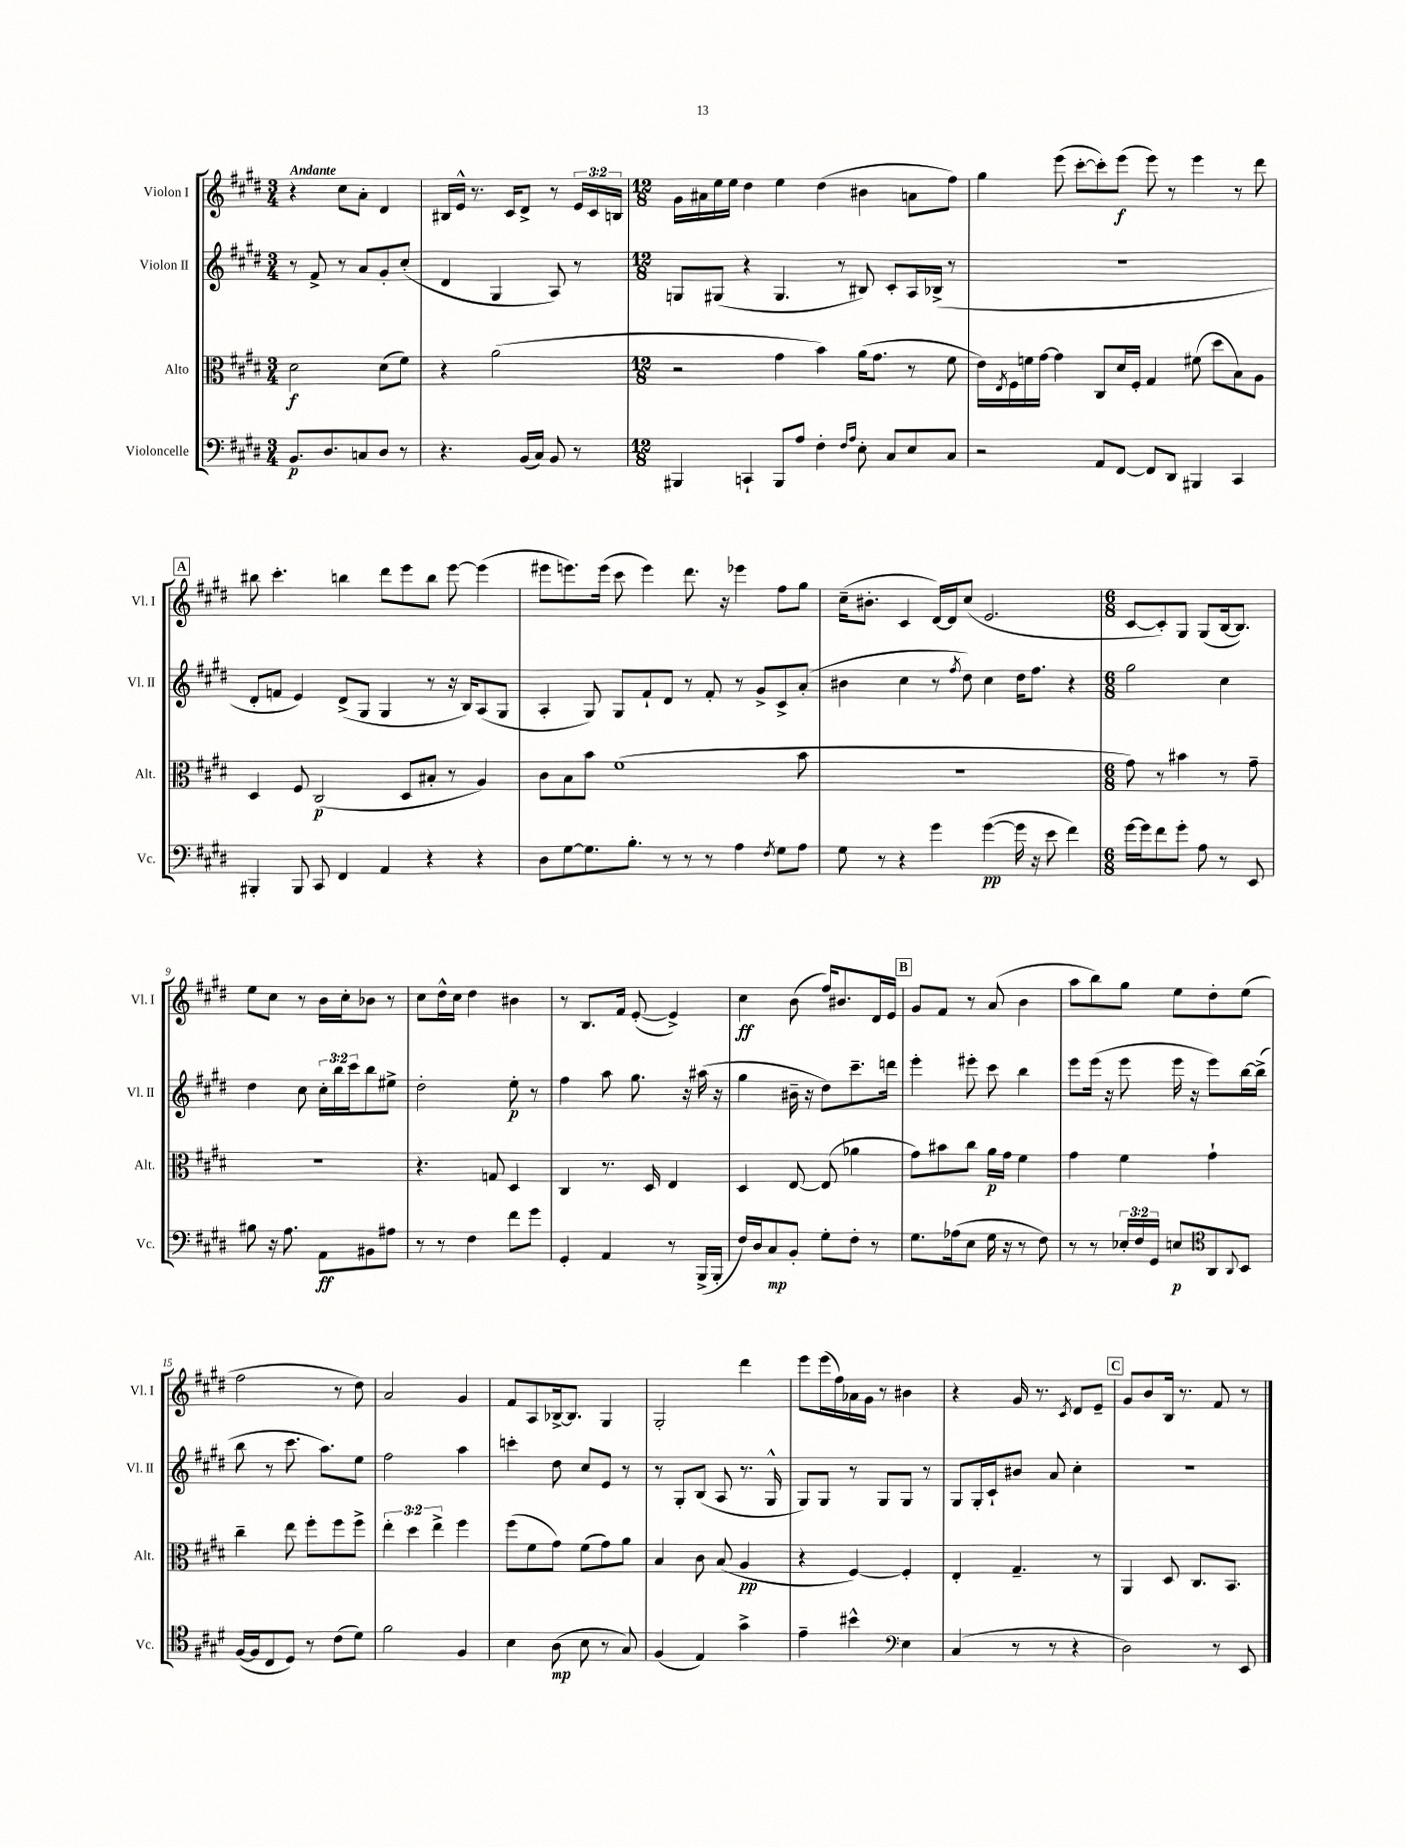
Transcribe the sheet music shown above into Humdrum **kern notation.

**kern	**dynam	**kern	**dynam	**kern	**dynam	**kern	**dynam
*part4	*part4	*part3	*part3	*part2	*part2	*part1	*part1
*staff4	*staff4	*staff3	*staff3	*staff2	*staff2	*staff1	*staff1
*I"Violoncelle	*	*I"Alto	*	*I"Violon II	*	*I"Violon I	*
*I'Vc.	*	*I'Alt.	*	*I'Vl. II	*	*I'Vl. I	*
*clefF4	*	*clefC3	*	*clefG2	*	*clefG2	*
*k[f#c#g#d#]	*	*k[f#c#g#d#]	*	*k[f#c#g#d#]	*	*k[f#c#g#d#]	*
*M3/4	*	*M3/4	*	*M3/4	*	*M3/4	*
=1	=1	=1	=1	=1	=1	=1	=1
!	!	!	!	!	!	!LO:TX:a:B:t=Andante	!
8.BB/L	p	2d#\	f	8r	.	4r	.
.	.	.	.	8f#^/	.	.	.
8.D#/	.	.	.	.	.	.	.
.	.	.	.	8r	.	8cc#\L	.
8Cn/	.	.	.	8a/L	.	8a'\J	.
8D#/J	.	(8d#\L	.	8g#'/	.	4d#/	.
8r	.	8f#\J)	.	(8cc#'/J	.	.	.
=2	=2	=2	=2	=2	=2	=2	=2
4.r	.	4r	.	4d#/	.	16B#X/LL	.
.	.	.	.	.	.	16e^^/JJ	.
.	.	.	.	.	.	8.r	.
.	.	(2a\	.	4G#/	.	.	.
.	.	.	.	.	.	16c#/KL	.
(16BB/LL	.	.	.	.	.	8d#^/J	.
16C#/JJ)	.	.	.	.	.	.	.
8BB/	.	.	.	8A/)	.	8r	.
8r	.	.	.	8r	.	24e/LL	.
.	.	.	.	.	.	24c#/	.
.	.	.	.	.	.	24Bn/JJ	.
=3	=3	=3	=3	=3	=3	=3	=3
*M12/8	*	*M12/8	*	*M12/8	*	*M12/8	*
4BBB#X/	.	2r	.	8Gn/L	.	16g#\LL	.
.	.	.	.	.	.	16a#X\	.
.	.	.	.	(8G#X/J	.	16ee\	.
.	.	.	.	.	.	16ee\JJ	.
4CCn`/	.	.	.	4r	.	4dd#\	.
8BBB#/L	.	4g#\	.	4.G#/	.	4ee\	.
8A/J	.	.	.	.	.	.	.
4F#'\	.	4b\)	.	.	.	(4dd#\	.
.	.	.	.	8r	.	.	.
16qqF#/LL	.	.	.	.	.	.	.
16qqA/JJ	.	.	.	.	.	.	.
8E'\	.	(16a\KL	.	8B#X/)	.	4b#X\	.
.	.	8.g#\J	.	.	.	.	.
8C#/L	.	.	.	8c#'/L	.	.	.
8E/	.	8r	.	16A/L	.	8an\L	.
.	.	.	.	(16B-X^/JJ	.	.	.
8C#/J	.	8f#\	.	8r	.	8ff#\J)	.
=4	=4	=4	=4	=4	=4	=4	=4
2r	.	16e\LL)	.	1.r	.	4gg#\	.
.	.	8qE/	.	.	.	.	.
.	.	16F#\	.	.	.	.	.
.	.	16fn\	.	.	.	.	.
.	.	[16g#\JJ	.	.	.	.	.
.	.	4g#\]	.	.	.	(8eee\	.
.	.	.	.	.	.	[8ccc#'\L	.
8AA/L	.	8C#/L	.	.	.	8ccc#'\])	.
[8FF#/J	.	16d#/L	.	.	.	(8eee\J	f
.	.	16F#'/JJ	.	.	.	.	.
8FF#/L]	.	4G#/	.	.	.	8eee\)	.
8DD#/J	.	.	.	.	.	8r	.
4BBB#X/	.	(8f#X\	.	.	.	4eee\	.
.	.	8dd#\L	.	.	.	.	.
4CC#/	.	8B\)	.	.	.	8r	.
.	.	8A\J	.	.	.	8ddd#\	.
!!LO:LB:g=z
!!LO:REH:place=s1:t=A
=5	=5	=5	=5	=5	=5	=5	=5
4BBB#X'/	.	4D#/	.	8d#'/L	.	8bb#X\	.
.	.	.	.	8fn/J	.	4.ccc#'\	.
8BBB#/	.	8F#/	.	4e/)	.	.	.
8CC#/	.	(2C#/	p	.	.	.	.
4FF#/	.	.	.	(8d#^/L	.	4bbn\	.
.	.	.	.	8G#/J	.	.	.
4AA/	.	.	.	4G#/	.	8ddd#\L	.
.	.	8D#/L	.	.	.	8eee\	.
4r	.	8B#X'/J	.	8r	.	8bb\J	.
.	.	8r	.	16r	.	[8eee\	.
.	.	.	.	16B/KL)	.	.	.
4r	.	4A/)	.	(8A/	.	(4eee\]	.
.	.	.	.	8G#/J	.	.	.
=6	=6	=6	=6	=6	=6	=6	=6
8D#\L	.	8c#\L	.	4A'/	.	8eee#X\L	.
[8G#\	.	8B\	.	.	.	8.eeen\)	.
8.G#\]	.	8b\J	.	8G#/)	.	.	.
.	.	.	.	.	.	(16eee\Jk	.
.	.	(1f#	.	8G#/L	.	8ccc#\	.
8.B'\J	.	.	.	.	.	.	.
.	.	.	.	8f#`/	.	4eee\)	.
8r	.	.	.	8d#/J	.	.	.
8r	.	.	.	8r	.	8.ddd#\	.
8r	.	.	.	8f#'/	.	.	.
.	.	.	.	.	.	16r	.
4A\	.	.	.	8r	.	4eee-X\	.
.	.	.	.	8g#^/L	.	.	.
8qF#/	.	.	.	.	.	.	.
8G#\L	.	.	.	8c#^/	.	8ff#\L	.
8A\J	.	8b\	.	(8a'/J	.	8gg#\J	.
=7	=7	=7	=7	=7	=7	=7	=7
8G#\	.	1.r	.	4b#X\	.	(16cc#~\KL	.
.	.	.	.	.	.	8.b#X'\J	.
8r	.	.	.	.	.	.	.
4r	.	.	.	4cc#\	.	4c#/	.
4g#\	.	.	.	8r	.	[16d#/LL)	.
.	.	.	.	.	.	16d#/J]	.
.	.	.	.	8qff#/	.	.	.
.	.	.	.	8dd#\)	.	(8cc#/J	.
([4g#\	pp	.	.	4cc#\	.	2.e/	.
16g#\]	.	.	.	16dd#\KL	.	.	.
16r	.	.	.	8.ff#\J	.	.	.
8e\	.	.	.	.	.	.	.
4f#\)	.	.	.	4r	.	.	.
=8	=8	=8	=8	=8	=8	=8	=8
*M6/8	*	*M6/8	*	*M6/8	*	*M6/8	*
[16g#\LL	.	8g#\)	.	2gg#\	.	[8c#/L	.
16g#\J]	.	.	.	.	.	.	.
8f#\	.	8r	.	.	.	8c#'/])	.
8g#'\J	.	4b#X\	.	.	.	8G#/J	.
8A\	.	.	.	.	.	(8G#/L	.
8r	.	8r	.	4cc#\	.	[16B/k	.
.	.	.	.	.	.	8.B/J])	.
8EE/	.	8g#~\	.	.	.	.	.
!!LO:LB:g=z
=9	=9	=9	=9	=9	=9	=9	=9
8B#X\	.	2.r	.	4dd#\	.	8ee\L	.
16r	.	.	.	.	.	8cc#\J	.
8.A\	.	.	.	.	.	.	.
.	.	.	.	8cc#\	.	8r	.
8AA\L	ff	.	.	24cc#'\LL	.	16b\LL	.
.	.	.	.	24bb\	.	.	.
.	.	.	.	.	.	16cc#'\J	.
.	.	.	.	24ccc#\J	.	.	.
8BB#X\	.	.	.	8bb\	.	8b-X\J	.
8A#X\J	.	.	.	8ee#X^\J	.	8r	.
=10	=10	=10	=10	=10	=10	=10	=10
8r	.	4.r	.	2dd#'\	.	8cc#\L	.
8r	.	.	.	.	.	16dd#^^\L	.
.	.	.	.	.	.	16cc#\JJ	.
4F#\	.	.	.	.	.	4dd#\	.
.	.	8Gn/	.	.	.	.	.
8f#\L	.	4D#/	.	8ee'\	p	4b#X\	.
8g#\J	.	.	.	8r	.	.	.
=11	=11	=11	=11	=11	=11	=11	=11
4GG#'/	.	4C#/	.	4ff#\	.	8r	.
.	.	.	.	.	.	8.B/L	.
4AA/	.	8.r	.	8aa\	.	.	.
.	.	.	.	.	.	16f#/Jk	.
.	.	.	.	8.gg#\	.	([8e'/	.
.	.	16D#/	.	.	.	.	.
8r	.	4E/	.	.	.	4e^/])	.
.	.	.	.	16r	.	.	.
(16BBB^/LL	.	.	.	(16aa#X\	.	.	.
16BBB'/JJ	.	.	.	16r	.	.	.
=12	=12	=12	=12	=12	=12	=12	=12
16F#/LL)	.	4D#/	.	4gg#\	.	4cc#\	ff
16D#/J	.	.	.	.	.	.	.
8C#/	mp	.	.	.	.	.	.
8BB'/J	.	[8E/	.	16b#X~\	.	(8b\	.
.	.	.	.	16r	.	.	.
8G#'\L	.	(8E/]	.	8dd#\L)	.	16ff#/KL)	.
.	.	.	.	.	.	8.b#X/	.
8F#'\J	.	4a-X\	.	8.ccc#~\	.	.	.
8r	.	.	.	.	.	16d#/L	.
.	.	.	.	16dddn\Jk	.	16e/JJ	.
!!LO:REH:place=s1:t=B
=13	=13	=13	=13	=13	=13	=13	=13
8.G#\L	.	8g#\L)	.	4eee'\	.	8g#/L	.
.	.	8b#X\	.	.	.	8f#/J	.
(16A-X\k	.	.	.	.	.	.	.
8E\J	.	8cc#\J	.	8eee#X'\	.	8r	.
16G#\	.	16a\LL	p	8ccc#\	.	(8a/	.
16r	.	16g#\JJ	.	.	.	.	.
8r	.	4f#\	.	4bb\	.	4b\	.
8F#\)	.	.	.	.	.	.	.
=14	=14	=14	=14	=14	=14	=14	=14
8r	.	4g#\	.	8eee\L	.	8aa\L	.
8r	.	.	.	(16eee\Jk	.	8bb\)	.
.	.	.	.	16r	.	.	.
24E-X'/LL	.	4f#\	.	8eee\	.	8gg#\J	.
24F#/	.	.	.	.	.	.	.
24GG#/JJ	.	.	.	.	.	.	.
8En/L	p	.	.	16eee\	.	8ee\L	.
.	.	.	.	16r	.	.	.
8AA/	.	4g#`\	.	8eee\L)	.	8dd#'\	.
8qqAA/	.	.	.	.	.	.	.
8BB/J	.	.	.	[16bb\L	.	(8ee\J	.
.	.	.	.	(16bb^\JJ]	.	.	.
!!LO:LB:g=z
=15	=15	=15	=15	=15	=15	=15	=15
*clefC4	*	*	*	*	*	*	*
([16F#/LL	.	4cc#~\	.	8bb\	.	2ff#\	.
16F#/J]	.	.	.	.	.	.	.
8C#/	.	.	.	8r	.	.	.
8D#/J)	.	8ee\	.	8.ccc#\	.	.	.
8r	.	8ff#'\L	.	.	.	.	.
.	.	.	.	8.aa\L)	.	.	.
(8c#\L	.	8ff#\	.	.	.	8r	.
8d#\J)	.	8ff#^\J	.	8ee\J	.	8dd#\)	.
=16	=16	=16	=16	=16	=16	=16	=16
2f#\	.	6ee'\	.	2ff#\	.	2a/	.
.	.	6dd#\	.	.	.	.	.
.	.	6ee^\	.	.	.	.	.
4F#/	.	4ff#\	.	4aa\	.	4g#/	.
=17	=17	=17	=17	=17	=17	=17	=17
4B\	.	(8ff#\L	.	4cccn'\	.	8f#/L	.
.	.	8f#\	.	.	.	8A/	.
(8A\	mp	8g#\J)	.	8dd#\	.	[16B-X^/k	.
.	.	.	.	.	.	8.B-/J]	.
8B\	.	(8f#\L	.	8cc#/L	.	.	.
8r	.	8g#\)	.	8e/J	.	4G#/	.
8G#/)	.	8a\J	.	8r	.	.	.
=18	=18	=18	=18	=18	=18	=18	=18
(4F#/	.	4B/	.	8r	.	2G#'/	.
.	.	.	.	8G#'/L	.	.	.
4E/)	.	8c#\	.	(8B/J	.	.	.
.	.	(8B/	.	8A/	.	.	.
4g#^\	.	4A/	pp	8.r	.	4ddd#\	.
.	.	.	.	16G#^^/	.	.	.
=19	=19	=19	=19	=19	=19	=19	=19
4e~\	.	4r	.	8G#/L)	.	8eee\L	.
.	.	.	.	8G#/J	.	(16eee\L	.
.	.	.	.	.	.	16ff#\)	.
4b#X^^\	.	[4F#/)	.	8r	.	16a-X\	.
.	.	.	.	.	.	16g#\JJ	.
.	.	.	.	8G#/L	.	8r	.
*clefF4	*	*	*	*	*	*	*
4E\	.	4F#'/]	.	8G#/J	.	4b#X\	.
.	.	.	.	8r	.	.	.
=20	=20	=20	=20	=20	=20	=20	=20
(4C#/	.	4E'/	.	8G#/L	.	4r	.
.	.	.	.	16G#'/L	.	.	.
.	.	.	.	16c#`/J	.	.	.
8r	.	4.G#~/	.	8b#X/J	.	16g#/	.
.	.	.	.	.	.	8.r	.
8r	.	.	.	8a/	.	.	.
.	.	.	.	.	.	8qc#/	.
4r	.	.	.	4cc#'\	.	8d#/L	.
.	.	8r	.	.	.	8e~/J	.
!!LO:REH:place=s1:t=C
=21	=21	=21	=21	=21	=21	=21	=21
2D#\)	.	4AA/	.	2.r	.	8g#/L	.
.	.	.	.	.	.	8b/	.
.	.	8D#/	.	.	.	16B/Jk	.
.	.	.	.	.	.	8.r	.
.	.	8.C#/L	.	.	.	.	.
8r	.	.	.	.	.	8f#/	.
.	.	8.BB/J	.	.	.	.	.
8EE/	.	.	.	.	.	8r	.
==	==	==	==	==	==	==	==
*-	*-	*-	*-	*-	*-	*-	*-
